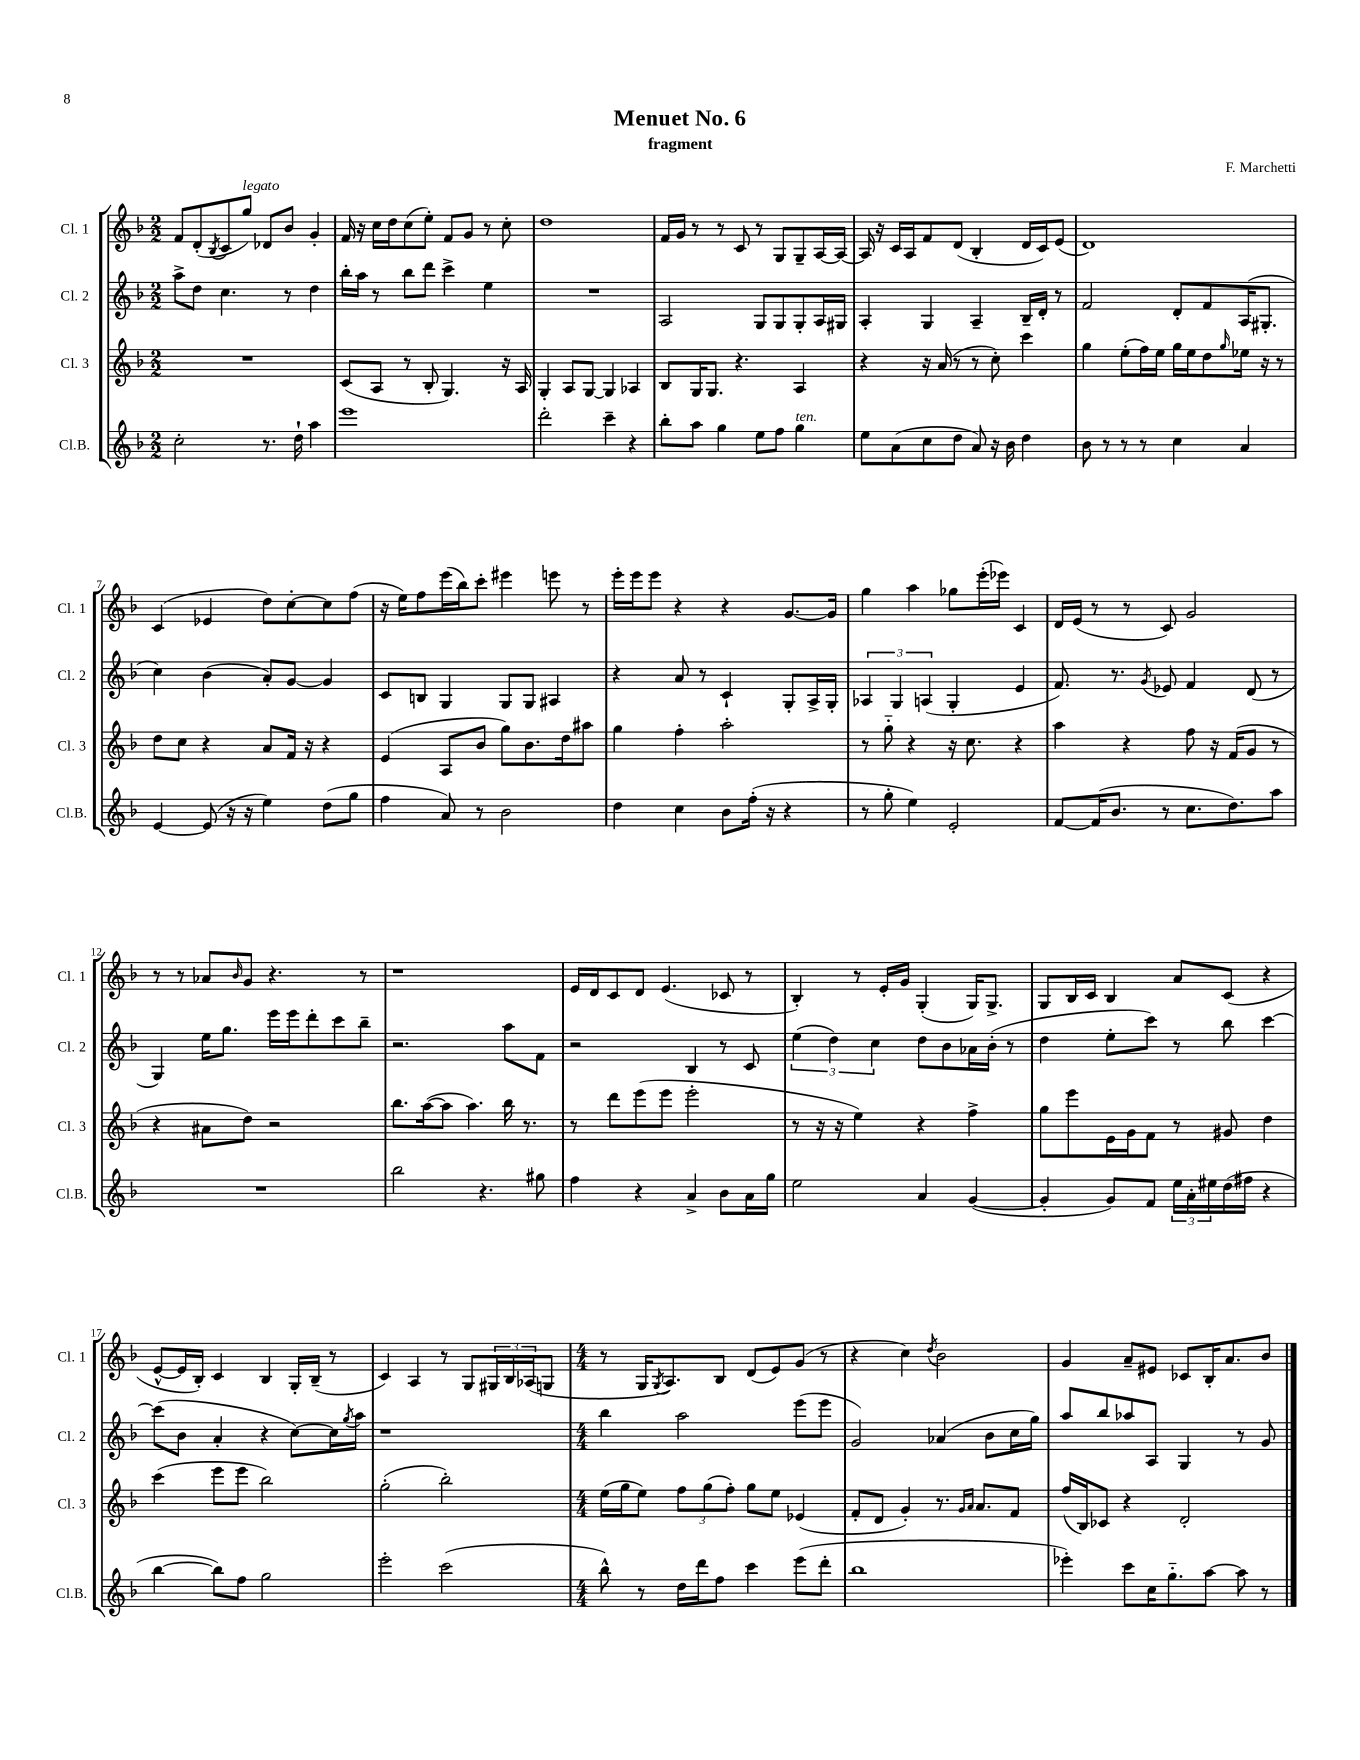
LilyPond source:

\header { title = "Menuet No. 6" composer = "F. Marchetti" subtitle = "fragment" }
<<
\new StaffGroup <<
\new Staff = "s0" \with { instrumentName = "Cl. 1" shortInstrumentName = "Cl. 1" } {
    \clef treble \key f \major \numericTimeSignature \time 2/2
    f'8 d'8-.( \acciaccatura { bes8 } c'8 g''8^\markup { \italic "legato" }) des'8 bes'8 g'4-. |
    f'16 r16 c''16 d''16 c''8( e''8-.) f'8 g'8 r8 c''8-. |
    d''1 |
    f'16 g'16 r8 r8 c'8 r8 g8 g8-- a16~ a16~ |
    a16 r16 c'16 a16 f'8 d'8( bes4-. d'16 c'16) e'8( |
    d'1) |
    c'4( ees'4 d''8) c''8~-. c''8 f''8( |
    r16 e''16) f''8 e'''16( bes''16) c'''8-. eis'''4 e'''8 r8 |
    e'''16-. e'''16 e'''8 r4 r4 g'8.~ g'16 |
    g''4 a''4 ges''8 e'''16-.( ees'''16) c'4 |
    d'16 e'16( r8 r8 c'8) g'2 |
    r8 r8 aes'8 \grace { bes'16 } g'8 r4. r8 |
    r1 |
    e'16 d'16 c'8 d'8 e'4.( ces'8 r8 |
    bes4-.) r8 e'16-. g'16 g4-.( g16) g8.-> |
    g8 bes16 c'16 bes4 a'8 c'8( r4 |
    e'8~-^ e'16 bes16-.) c'4 bes4 g16-. bes16--( r8 |
    c'4) a4 r8 g8 \tuplet 3/2 { gis16 bes16 aes16( } g8 |
    \numericTimeSignature \time 4/4 r8 g16 \acciaccatura { g8 } a8.) bes8 d'8( e'8) g'8( r8 |
    r4 c''4) \acciaccatura { d''8 } bes'2 |
    g'4 a'8-- eis'8 ces'8 bes16-. a'8. bes'8 \bar "|." |
}
\new Staff = "s1" \with { instrumentName = "Cl. 2" shortInstrumentName = "Cl. 2" } {
    \clef treble \key f \major \numericTimeSignature \time 2/2
    a''8-> d''8 c''4. r8 d''4 |
    bes''16-. a''16 r8 bes''8 d'''8 c'''4-> e''4 |
    R1 |
    a2 g8 g8 g8-. a16 gis16 |
    a4-. g4 a4-- bes16-- d'16-. r8 |
    f'2 d'8-. f'8 a16( gis8.-. |
    c''4) bes'4( a'8-.) g'8~ g'4 |
    c'8 b8 g4 g8 g8 ais4 |
    r4 a'8 r8 c'4-! g8-. a16-> g16-. |
    \tuplet 3/2 { aes4 g4 a4( } g4-. e'4 |
    f'8.) r8. \acciaccatura { g'8 } ees'8 f'4 d'8( r8 |
    g4) e''16 g''8. e'''16 e'''16 d'''8-. c'''8 bes''8-- |
    r2. a''8 f'8 |
    r2 bes4 r8 c'8 |
    \tuplet 3/2 { e''4( d''4) c''4 } d''8 bes'8 aes'16 bes'16-.( r8 |
    d''4 e''8-. c'''8) r8 bes''8 c'''4~ |
    c'''8( bes'8 a'4-. r4 c''8~) c''16 \acciaccatura { g''8 } a''16 |
    r1 |
    \numericTimeSignature \time 4/4 bes''4 a''2 e'''8( e'''8 |
    g'2) aes'4( bes'8 c''16 g''16) |
    a''8 bes''8 aes''8 a8 g4 r8 g'8 \bar "|." |
}
\new Staff = "s2" \with { instrumentName = "Cl. 3" shortInstrumentName = "Cl. 3" } {
    \clef treble \key f \major \numericTimeSignature \time 2/2
    R1 |
    c'8( a8 r8 bes8-. g4.) r16 a16 |
    g4-. a8 g8~ g4 aes4 |
    bes8 g16 g8. r4. a4 |
    r4 r16 a'16( r8 r8 c''8-.) c'''4 |
    g''4 e''8-.( f''16) e''16 g''16 e''16 d''8 \grace { g''16 } ees''16 r16 r8 |
    d''8 c''8 r4 a'8 f'16 r16 r4 |
    e'4( a8 bes'8 g''8) bes'8. d''16 ais''8 |
    g''4 f''4-. a''2-. |
    r8 g''8-_ r4 r16 c''8. r4 |
    a''4 r4 f''8 r16 f'16( g'8 r8 |
    r4 ais'8 d''8) r2 |
    bes''8. a''16~( a''8 a''4.) bes''16 r8. |
    r8 d'''8 e'''8( e'''8 e'''2-. |
    r8 r16 r16 e''4) r4 f''4-> |
    g''8 e'''8 e'16 g'16 f'8 r8 gis'8 d''4 |
    c'''4( e'''8 e'''8 bes''2) |
    g''2-.( bes''2-.) |
    \numericTimeSignature \time 4/4 e''16( g''16 e''8) \tuplet 3/2 { f''8 g''8( f''8-.) } g''8 e''8 ees'4( |
    f'8-. d'8 g'4-.) r8. \grace { g'16 a'16 } a'8. f'8 |
    f''16( bes16) ces'8 r4 d'2-. \bar "|." |
}
\new Staff = "s3" \with { instrumentName = "Cl.B." shortInstrumentName = "Cl.B." } {
    \clef treble \key f \major \numericTimeSignature \time 2/2
    c''2-. r8. d''16-! a''4 |
    e'''1 |
    d'''2-. c'''4-- r4 |
    bes''8-. a''8 g''4 e''8 f''8 g''4^\markup { \italic "ten." } |
    e''8 a'8( c''8 d''8 a'8) r16 bes'16 d''4 |
    bes'8 r8 r8 r8 c''4 a'4 |
    e'4~ e'8( r16 r16 e''4) d''8( g''8 |
    f''4 a'8) r8 bes'2 |
    d''4 c''4 bes'8 f''16-.( r16 r4 |
    r8 g''8-. e''4) e'2-. |
    f'8~ f'16( bes'8. r8 c''8. d''8.) a''8 |
    R1 |
    bes''2 r4. gis''8 |
    f''4 r4 a'4-> bes'8 a'16 g''16 |
    e''2 a'4 g'4~( |
    g'4-. g'8) f'8 \tuplet 3/2 { e''16 a'16-. eis''16 } d''16( fis''16 r4 |
    bes''4~ bes''8) f''8 g''2 |
    e'''2-. c'''2( |
    \numericTimeSignature \time 4/4 bes''8-^) r8 d''16 d'''16 f''8 c'''4 e'''8( d'''8-. |
    bes''1 |
    ees'''4-.) c'''8 c''16 g''8.-_ a''8~ a''8 r8 \bar "|." |
}
>>
>>
